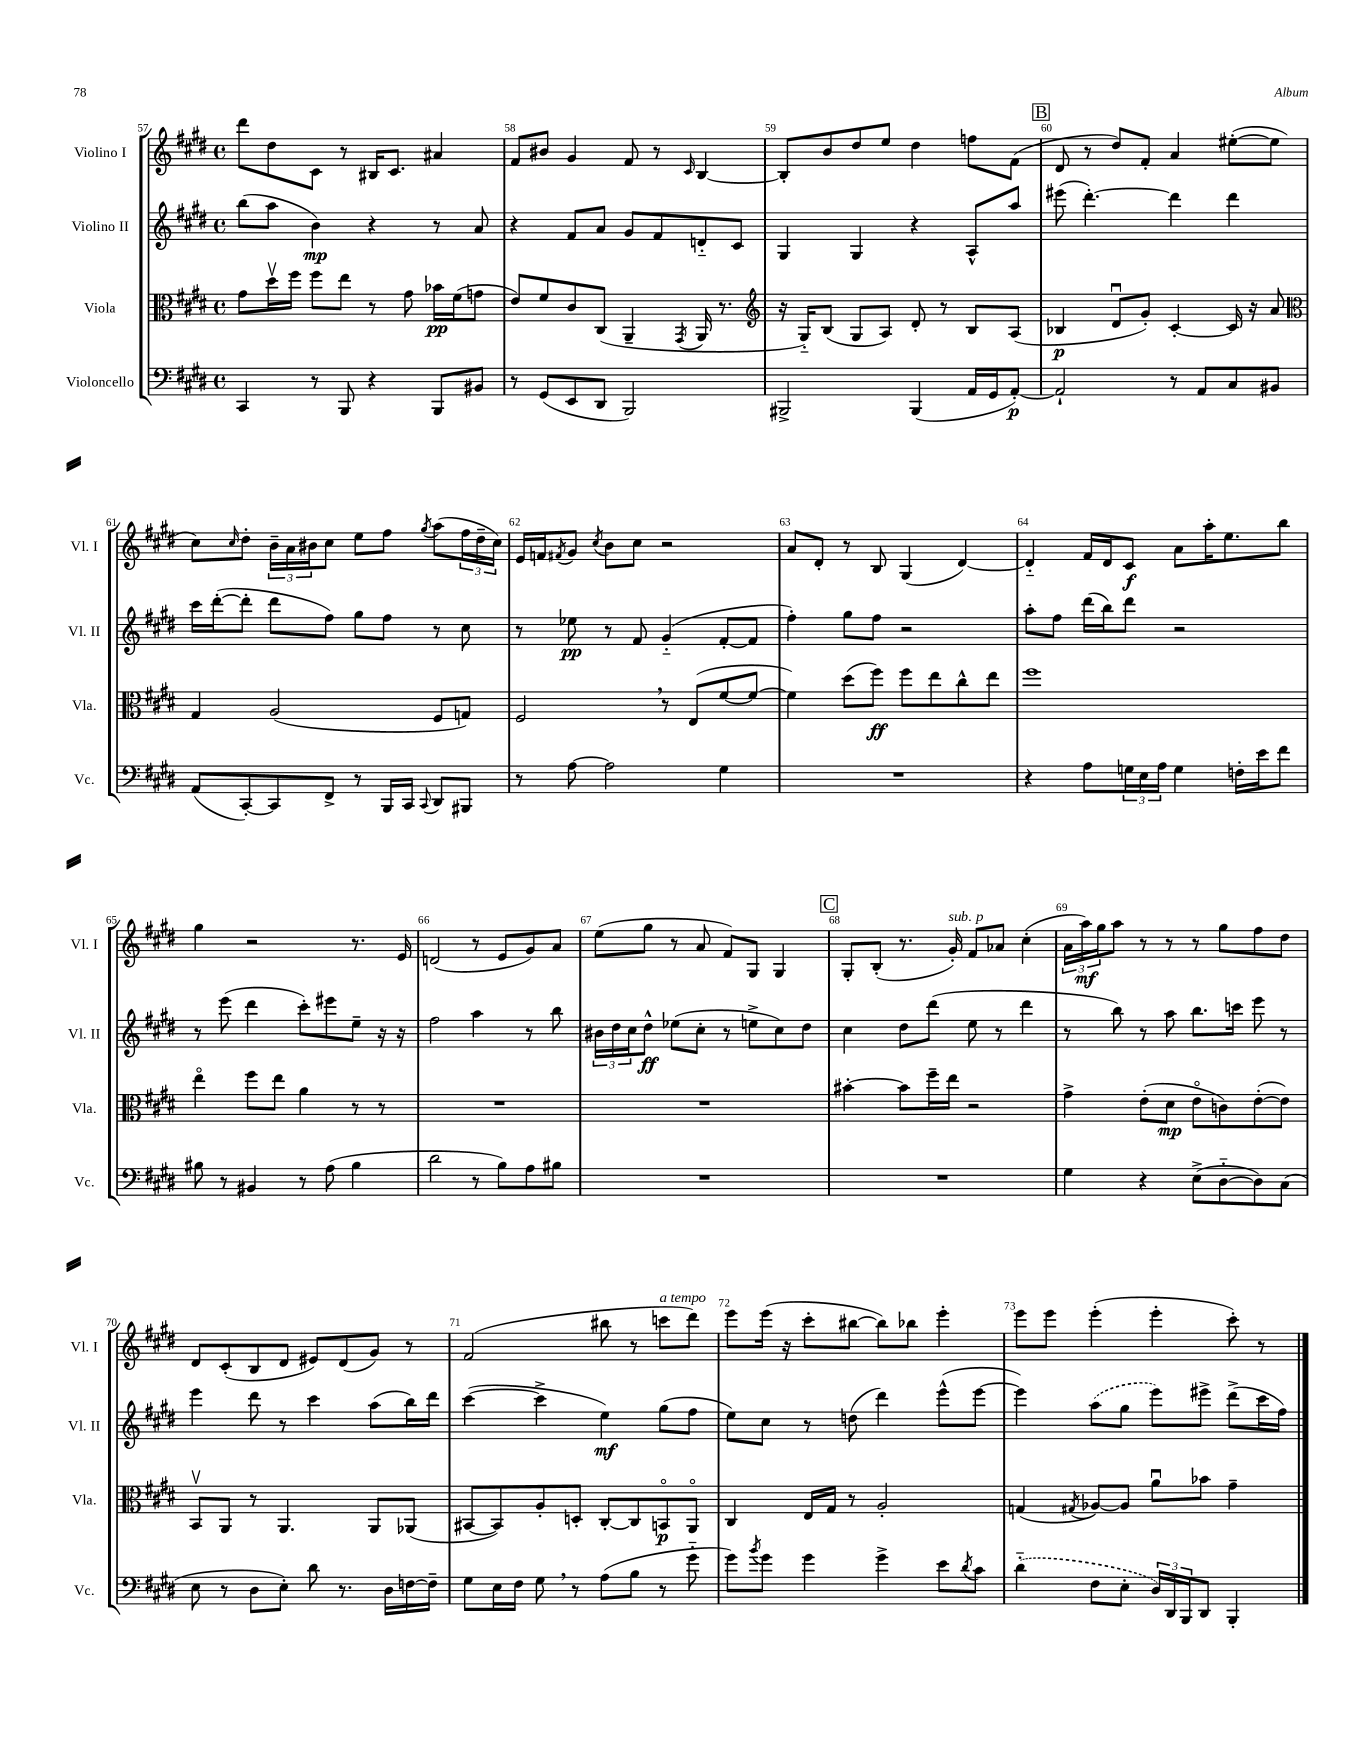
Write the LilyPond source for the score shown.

<<
\new StaffGroup <<
\new Staff = "s0" \with { instrumentName = "Violino I" shortInstrumentName = "Vl. I" } {
    \clef treble \key e \major \defaultTimeSignature \time 4/4
    dis'''8 dis''8 cis'8 r8 bis16 cis'8. ais'4 |
    fis'8 bis'8 gis'4 fis'8 r8 \grace { cis'16 } b4~ |
    b8-. b'8 dis''8 e''8 dis''4 f''8 fis'8( |
    \mark \markup { \box "B" } dis'8 r8 dis''8) fis'8-. a'4 eis''8~-.( eis''8 |
    cis''8) \grace { cis''16 } dis''8-. \tuplet 3/2 { b'16-- a'16 bis'16 } cis''8 e''8 fis''8 \acciaccatura { gis''8 } a''8( \tuplet 3/2 { fis''16 dis''16-- cis''16) } |
    e'16 f'16 \acciaccatura { fis'8 } gis'8 \acciaccatura { cis''8 } b'8 cis''8 r2 |
    a'8 dis'8-. r8 b8 gis4( dis'4~) |
    dis'4-_ fis'16 dis'16 cis'8\f a'8 a''16-. e''8. b''8 |
    gis''4 r2 r8. e'16 |
    d'2( r8 e'8 gis'8) a'8 |
    e''8( gis''8 r8 a'8 fis'8) gis8 gis4 |
    \mark \markup { \box "C" } gis8-. b8-.( r8. gis'16-.^\markup { \italic "sub. p" }) fis'8 aes'8 cis''4-.( |
    \tuplet 3/2 { a'16 a''16\mf) gis''16 } a''8 r8 r8 r8 gis''8 fis''8 dis''8 |
    dis'8 cis'8-.( b8 dis'8 eis'8) dis'8( gis'8) r8 |
    fis'2( bis''8 r8 c'''8^\markup { \italic "a tempo" } dis'''8) |
    e'''8 e'''16( r16 cis'''8-. bis''8~ bis''8) bes''8 e'''4-. |
    e'''8 e'''8 e'''4-.( e'''4-. cis'''8-.) r8 \bar "|." |
}
\new Staff = "s1" \with { instrumentName = "Violino II" shortInstrumentName = "Vl. II" } {
    \clef treble \key e \major \defaultTimeSignature \time 4/4
    b''8( a''8 b'4\mp) r4 r8 a'8 |
    r4 fis'8 a'8 gis'8 fis'8 d'8-_ cis'8 |
    gis4 gis4 r4 a8-^ a''8 |
    \mark \markup { \box "B" } eis'''8( dis'''4.~-.) dis'''4 dis'''4 |
    cis'''16 dis'''16~-.( dis'''8-. dis'''8 fis''8) gis''8 fis''8 r8 cis''8 |
    r8 ees''8\pp r8 fis'8 gis'4-_( fis'8~-. fis'8 |
    fis''4-.) gis''8 fis''8 r2 |
    a''8-. fis''8 dis'''16( b''16) dis'''8 r2 |
    r8 e'''8( dis'''4 cis'''8-.) eis'''8 e''8-- r16 r16 |
    fis''2 a''4 r8 b''8 |
    \tuplet 3/2 { bis'16 dis''16 cis''16 } dis''8-^\ff ees''8( cis''8-. r8 e''8-> cis''8) dis''8 |
    \mark \markup { \box "C" } cis''4 dis''8 dis'''8( e''8 r8 dis'''4 |
    r8 b''8) r8 a''8 b''8. c'''16 e'''8 r8 |
    e'''4 dis'''8 r8 cis'''4 a''8( b''16) dis'''16 |
    cis'''4~( cis'''4-> e''4\mf) gis''8( fis''8 |
    e''8) cis''8 r8 d''8( dis'''4) e'''8-^( e'''8~ |
    e'''4) \once \slurDashed a''8( gis''8 e'''8) eis'''8-> dis'''8->( cis'''16 fis''16) \bar "|." |
}
\new Staff = "s2" \with { instrumentName = "Viola" shortInstrumentName = "Vla." } {
    \clef alto \key e \major \defaultTimeSignature \time 4/4
    gis'8 dis''16\upbow fis''16 fis''8 e''8 r8 gis'8 bes'16\pp fis'16( g'8 |
    e'8) fis'8 cis'8 cis8( a,4-- \acciaccatura { gis,8 } a,16 r8. |
    \clef treble r16 gis16-_) b8( gis8 a8) dis'8-. r8 b8 a8( |
    \mark \markup { \box "B" } bes4\p dis'8\downbow gis'8-.) cis'4~-. cis'16 r16 a'8 |
    \clef alto gis4 a2( fis8 g8) |
    fis2 \breathe r8 e8( fis'8~ fis'8~ |
    fis'4) dis''8( fis''8\ff) fis''8 e''8 cis''8-^ e''8 |
    fis''1 |
    e''4\flageolet fis''8 e''8 a'4 r8 r8 |
    R1 |
    R1 |
    \mark \markup { \box "C" } bis'4~-. bis'8 fis''16-- e''16 r2 |
    gis'4-> e'8-.( dis'8\mp e'8\flageolet c'8) e'8~-.( e'8) |
    b,8\upbow a,8 r8 a,4. a,8 aes,8( |
    bis,8~ bis,8) a8-. d8-. cis8~-. cis8 b,8\flageolet\p a,8\flageolet |
    cis4 e16 gis16 r8 a2-. |
    g4( \acciaccatura { gis8 } aes8~) aes8 a'8\downbow bes'8 gis'4-- \bar "|." |
}
\new Staff = "s3" \with { instrumentName = "Violoncello" shortInstrumentName = "Vc." } {
    \clef bass \key e \major \defaultTimeSignature \time 4/4
    cis,4 r8 b,,8 r4 b,,8 bis,8 |
    r8 gis,8( e,8 dis,8 b,,2) |
    bis,,2-> bis,,4( a,16 gis,16 a,8~-.\p) |
    \mark \markup { \box "B" } a,2-! r8 a,8 cis8 bis,8 |
    a,8( cis,8~-.) cis,8 fis,8-> r8 b,,16 cis,16 \appoggiatura { cis,8 } dis,8 bis,,8 |
    r8 a8~ a2 gis4 |
    R1 |
    r4 a8 \tuplet 3/2 { g16 e16 a16 } g4 f16-. e'16 fis'8 |
    bis8 r8 bis,4 r8 a8( bis4 |
    dis'2 r8 b8) a8 bis8 |
    R1 |
    \mark \markup { \box "C" } R1 |
    gis4 r4 e8->( dis8~-_ dis8) cis8( |
    e8 r8 dis8 e8-.) dis'8 r8. dis16 f16~ f16-- |
    gis8 e16 fis16 gis8 \breathe r8 a8( b8 r8 gis'8-_ |
    gis'8) \acciaccatura { b'8 } gis'8 gis'4 gis'4-> e'8 \acciaccatura { dis'8 } cis'8 |
    \once \slurDashed dis'4-_( fis8 e8-. \tuplet 3/2 { dis16) dis,16 b,,16 } dis,8 b,,4-. \bar "|." |
}
>>
>>
\layout { \context { \Score currentBarNumber = #57 \override BarNumber.break-visibility = ##(#f #t #t) barNumberVisibility = #all-bar-numbers-visible } }
